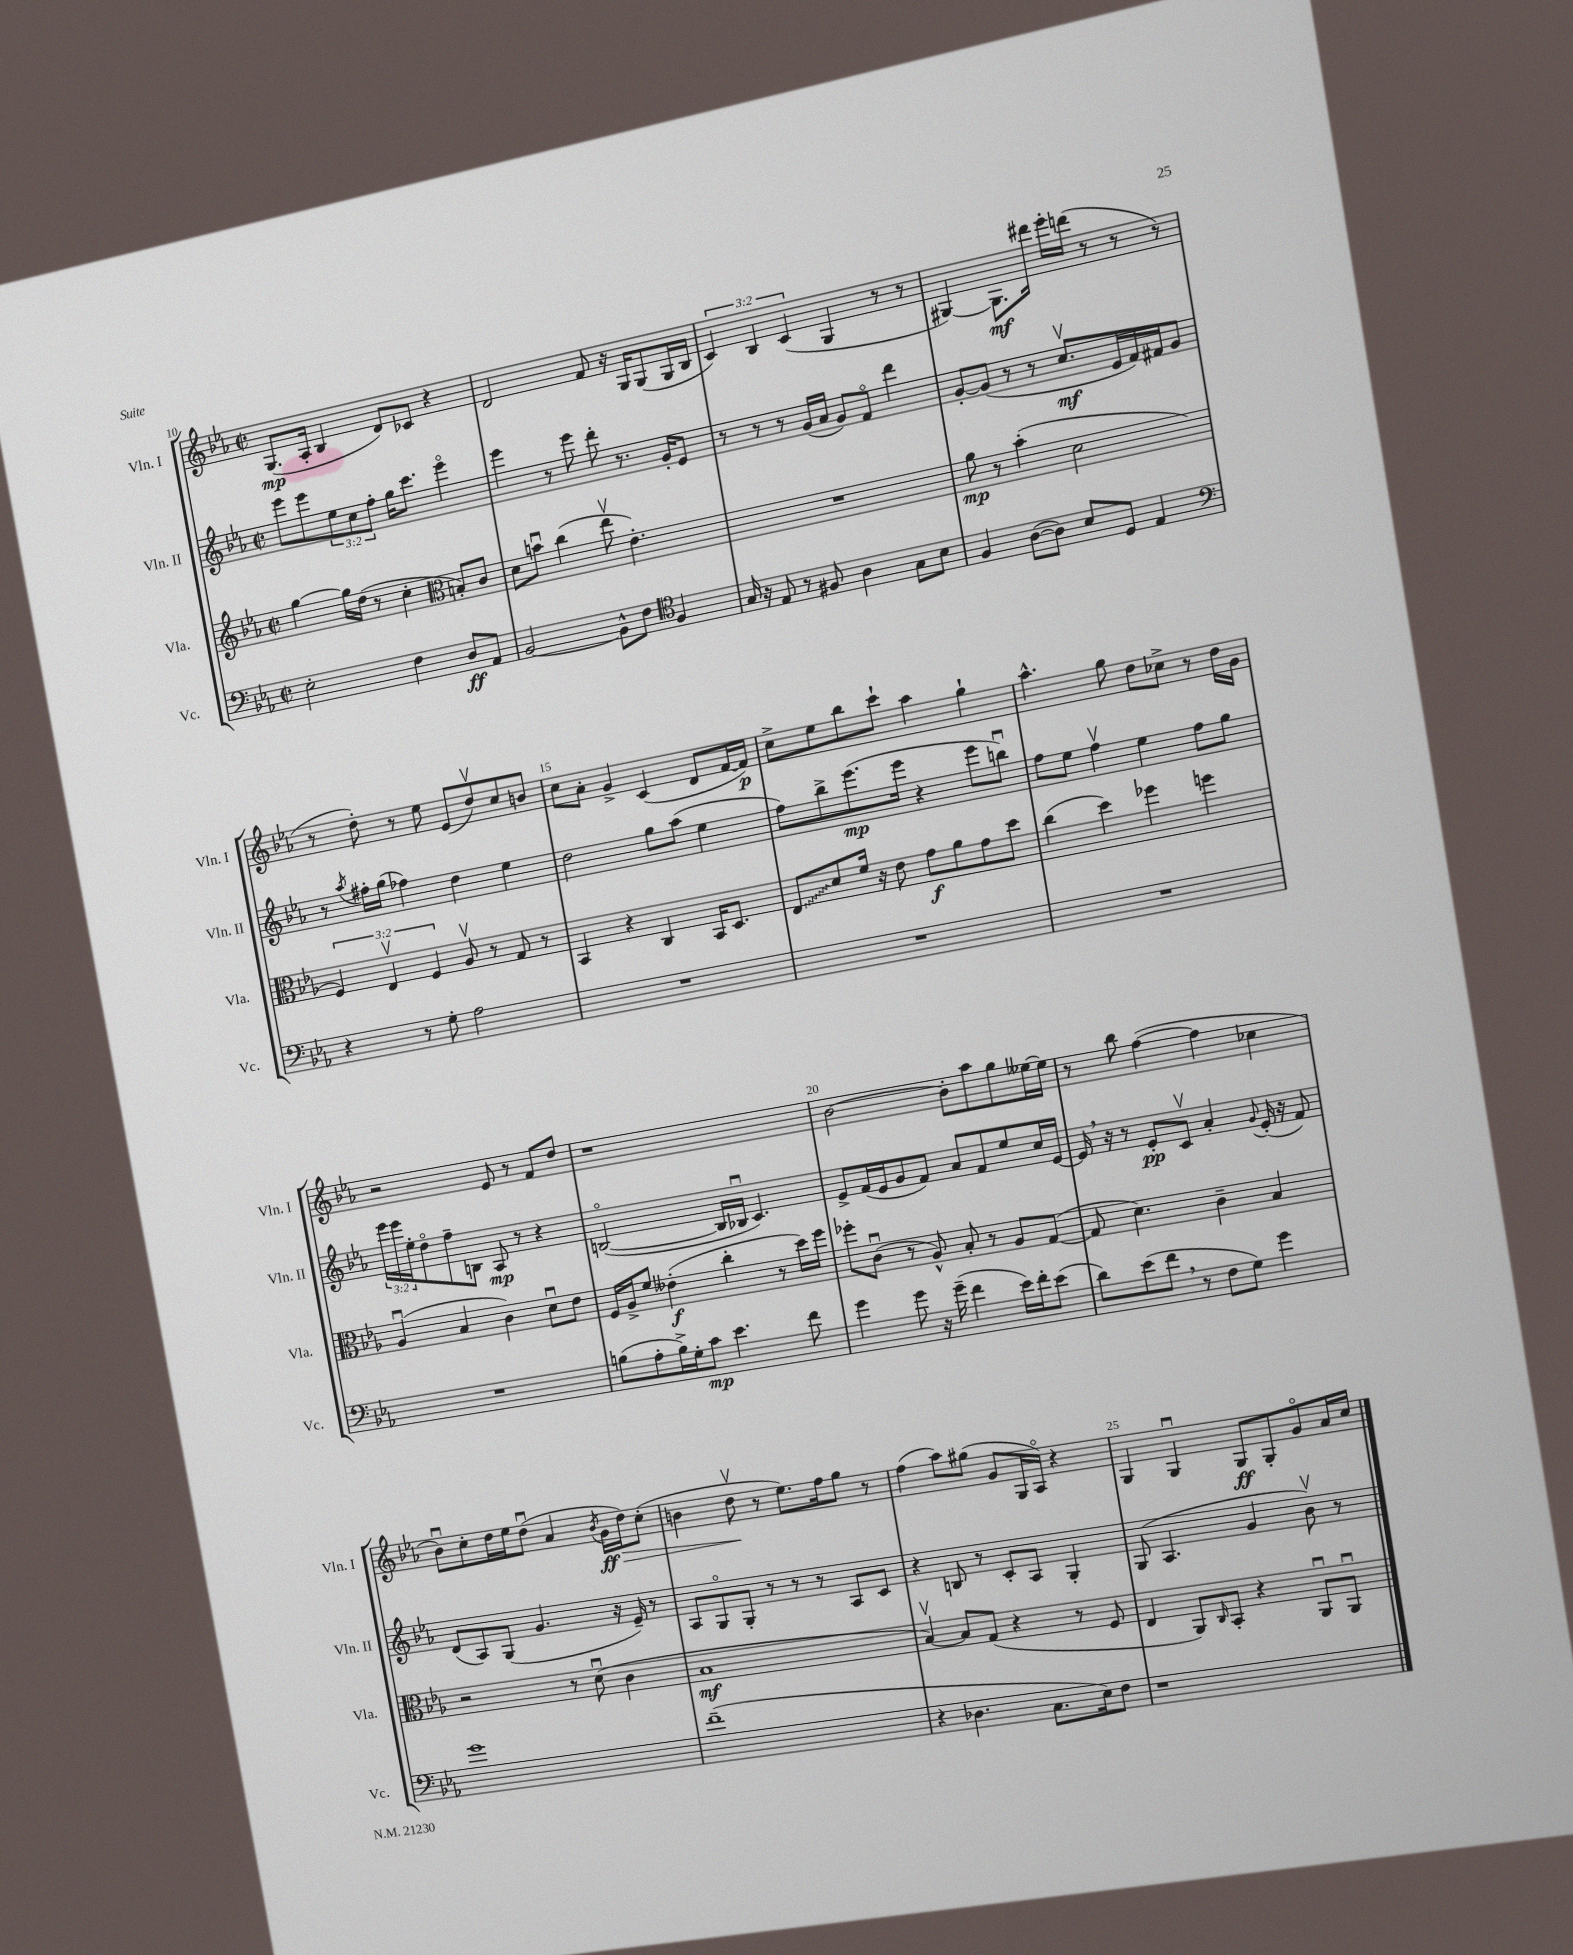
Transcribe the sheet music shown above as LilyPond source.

<<
\new StaffGroup <<
\new Staff = "s0" \with { instrumentName = "Vln. I" shortInstrumentName = "Vln. I" } {
    \clef treble \key ees \major \defaultTimeSignature \time 2/2 \override Staff.TupletNumber.text = #tuplet-number::calc-fraction-text
    g8.\mp( aes16-. bes4 d'8) ces'8 r4 |
    d'2 f'8 r16 g16 g8( g16 bes16 |
    \tuplet 3/2 { c'4) bes4 c'4( } g4 r8 r8 |
    gis4~) gis8.\mf dis'''16 ees'''16-. d'''16( r8 r8 r8 |
    r8 d''8-.) r8 ees''8 ees'8( d''8\upbow) c''8 b'8 |
    c''8 aes'8-. g'4-> c'4( d'8 f'16~ f'16\p) |
    c''8-> ees''8 bes''8 c'''8-! aes''4 g''4-! |
    aes''4.-^ g''8 d''8 ces''8-> r8 d''16 g'16 |
    r2 ees'8 r8 f'8 d''8 |
    r1 |
    bes'2~ bes'8-. aes''8 g''8 eeses''16~ eeses''16 |
    r8 bes''8 f''4~( f''4 ces''4 |
    bes'8\downbow) c''8-. d''16 ees''16 d''8\downbow( aes'4 \acciaccatura { bes'8 } g'16\ff d''16\>) c''8-.( |
    b'4 d''8\upbow\! r8 ees''8.) f''16 g''8 r8 |
    f''4( aes''8) gis''8( g'8 g16 aes16\flageolet) r4 |
    g4 g4\downbow g8\ff g8-. g'8\flageolet aes'16 c''16 \bar "|." |
}
\new Staff = "s1" \with { instrumentName = "Vln. II" shortInstrumentName = "Vln. II" } {
    \clef treble \key ees \major \defaultTimeSignature \time 2/2 \override Staff.TupletNumber.text = #tuplet-number::calc-fraction-text
    ees'''8 ees'''8 \tuplet 3/2 { ees''8 c''8 f''8-. } g''16 c'''8. ees'''4\flageolet |
    ees'''4 r8 ees'''8 d'''8-. r8. g'16-. ees'8 |
    r8 r8 r8 g'16( aes'16 g'8) f'8\flageolet d'''4 |
    g'8~-. g'8( r8 r8 c''8.\upbow\mf ees'16 f'16) fis'16 g'8 |
    r8 \acciaccatura { aes''8 } fis''16-. g''16( fes''4) d''4 ees''4 |
    d''2 g''8 aes''8( ees''4 |
    f''8) bes''8-> ees'''8.\mp( ees'''16 r4 ees'''8 b''8\downbow) |
    f''8 ees''8 f''4\upbow ees''4 f''8 g''8 |
    \tuplet 3/2 { ees'''16 ees'''16 ees''16-. } d''8\flageolet f''8-- b8 aes8\mp r8 r4 |
    b2~\flageolet( b16 bes16\downbow c'4.) |
    ees'8-> f'16( ees'16 g'8 f'8) aes'8 f'8 ees''8 c''16 ees'16~ |
    ees'16 \breathe r16 r8 ees'8-.\pp c'8\upbow aes'4-. \appoggiatura { g'8 } ees'16-.( r16 f'8) |
    d'8( aes8) g8( g'4. r16 ees'16--) r8 |
    aes8 g8\flageolet g8-. r8 r8 r8 aes8 c'8 |
    r4 b8 r8 c'8-. aes8 g4-. |
    g8( aes4. g'4 bes'8\upbow) r8 \bar "|." |
}
\new Staff = "s2" \with { instrumentName = "Vla." shortInstrumentName = "Vla." } {
    \clef treble \key ees \major \defaultTimeSignature \time 2/2 \override Staff.TupletNumber.text = #tuplet-number::calc-fraction-text
    g''4~ g''16 d''16( r8 c''4-. \clef alto b8-.) c'8 |
    d'8 b'8\downbow c''4( ees''8\upbow ees'4.-.) |
    R1 |
    aes'8\mp r8 bes'4-.( d'2 |
    \tuplet 3/2 { f4) ees4\upbow f4 } aes8\upbow r8 g8 r8 |
    bes,4 r4 c4 bes,16 d8. |
    \once \override Glissando.style = #'zigzag ees8\glissando d'8 f'16 r16 ees'8 g'8\f aes'8 g'8 d''8 |
    c''4( d''4) fes''4 f''4 |
    aes4\downbow( bes4 c'4) d'8\downbow ees'8 |
    f16 aes16-> f'8 eeses'4-.\f( c''4-. r8 d''16) f''16 |
    fes''8-. c'8\downbow( r8 aes8-^) bes8-. r8 aes8 g8~( |
    g8 d'4.) c'4-- bes4 |
    r2 r8 d'8\downbow( c'4 |
    bes1\mf |
    bes4~\upbow) bes8 g8( r4 r8 f8 |
    ees4 aes,8) \grace { c16 } bes,8-. r4 aes,8\downbow aes,8\downbow \bar "|." |
}
\new Staff = "s3" \with { instrumentName = "Vc." shortInstrumentName = "Vc." } {
    \clef bass \key ees \major \defaultTimeSignature \time 2/2
    ees2-. f4 d8\ff aes,8 |
    bes,2~ bes,8-^ f8 \clef tenor f4 |
    g16 r16 ees8 r8 fis8 aes4 g8 bes8 |
    f4 aes8~( aes8) bes8 d8 ees4 |
    \clef bass r4 r8 g8-. aes2 |
    R1 |
    R1 |
    R1 |
    R1 |
    b8( aes8-. b16->) g16-. c'8\mp ees'4. f'8 |
    g'4 g'8 r16 g'16--( f'4 ees'16) f'16-. ees'8( |
    d'8) ees'8( f'8 \breathe r8 f8 g8) g'4 |
    g'1 |
    f'1--( |
    r4 des4. c8. ees16) f8 |
    r1 \bar "|." |
}
>>
>>
\layout { \context { \Score currentBarNumber = #10 \override BarNumber.break-visibility = ##(#f #t #t) barNumberVisibility = #(every-nth-bar-number-visible 5) } }
